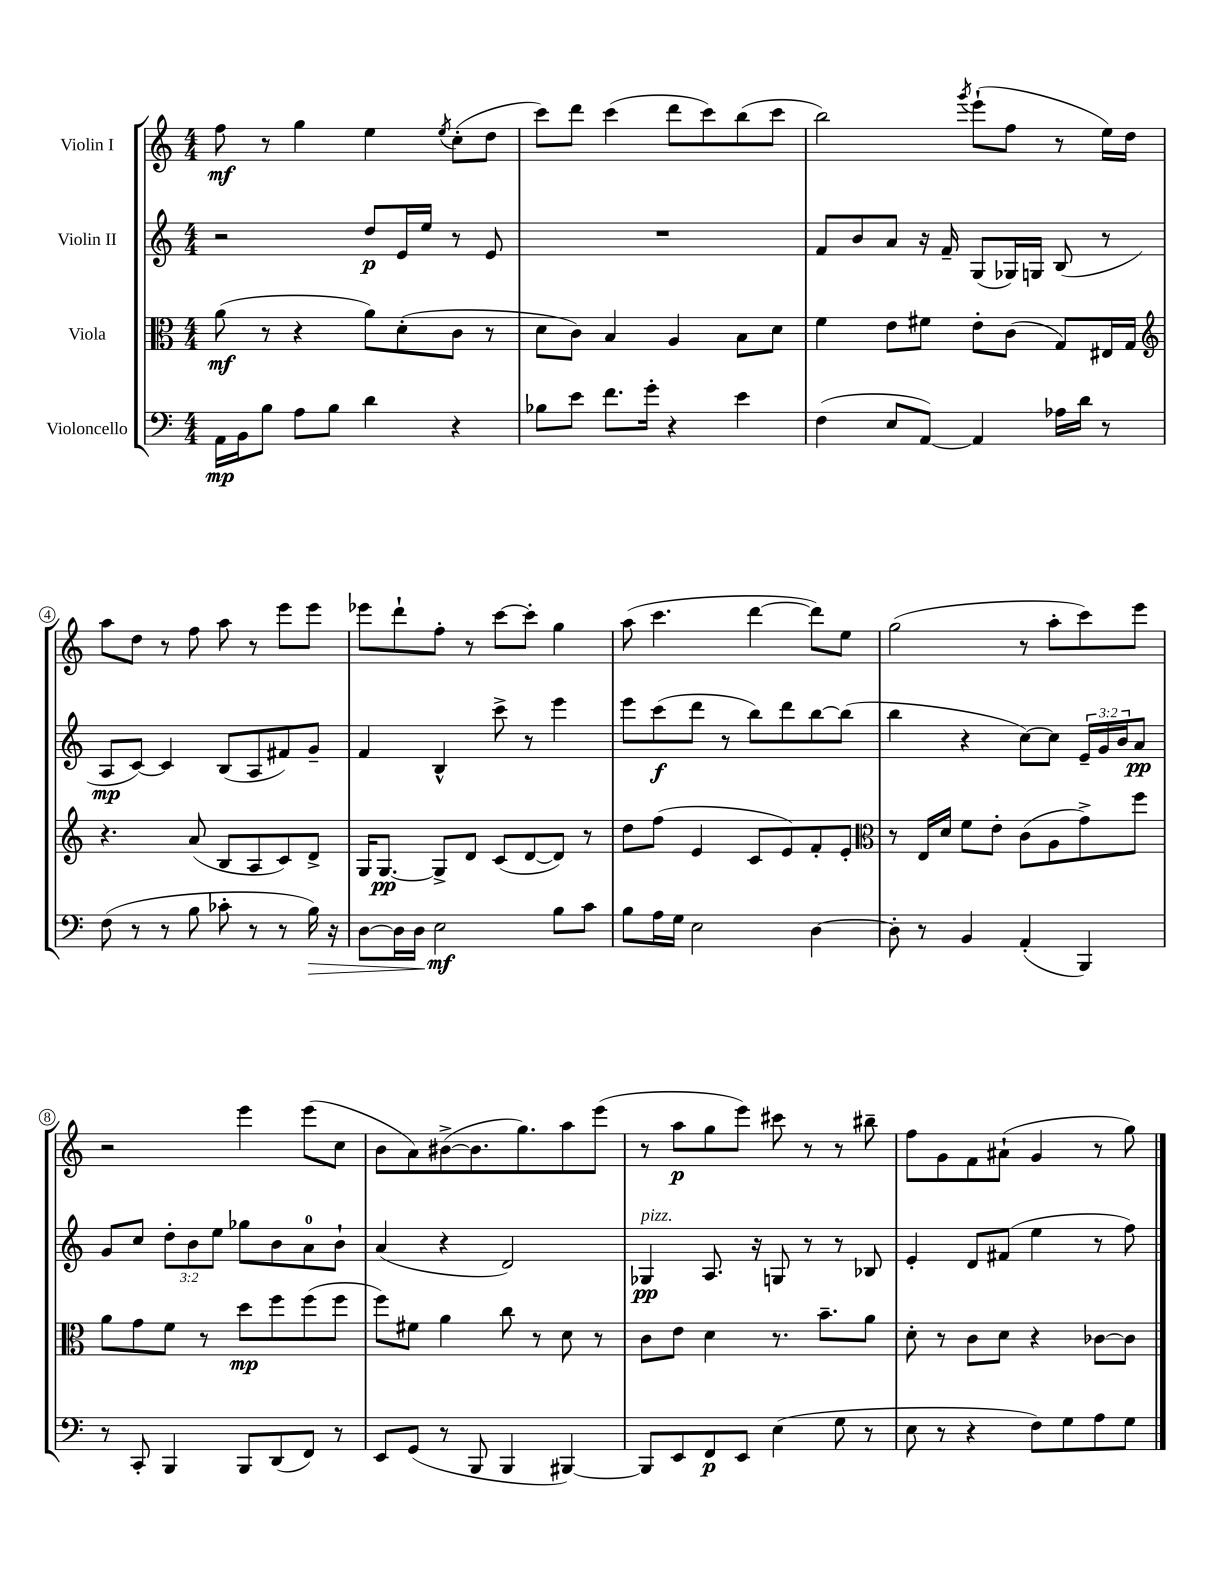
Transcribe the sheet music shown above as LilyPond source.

<<
\new StaffGroup <<
\new Staff = "s0" \with { instrumentName = "Violin I" } {
    \clef treble \key c \major \numericTimeSignature \time 4/4
    f''8\mf r8 g''4 e''4 \acciaccatura { e''8 } c''8-.( d''8 |
    c'''8) d'''8 c'''4( d'''8 c'''8) b''8( c'''8 |
    b''2) \acciaccatura { g'''8 } e'''8-!( f''8 r8 e''16) d''16 |
    a''8 d''8 r8 f''8 a''8 r8 e'''8 e'''8 |
    ees'''8 d'''8-! f''8-. r8 c'''8~ c'''8-. g''4 |
    a''8( c'''4. d'''4~ d'''8) e''8 |
    g''2( r8 a''8-. c'''8) e'''8 |
    r2 e'''4 e'''8( c''8 |
    b'8 a'8) bis'8~->( bis'8. g''8.) a''8 e'''8( |
    r8 a''8\p g''8 e'''8) cis'''8 r8 r8 bis''8-- |
    f''8 g'8 f'8 ais'8-!( g'4 r8 g''8) \bar "|." |
}
\new Staff = "s1" \with { instrumentName = "Violin II" } {
    \clef treble \key c \major \numericTimeSignature \time 4/4 \override Staff.TupletNumber.text = #tuplet-number::calc-fraction-text
    r2 d''8\p e'16 e''16 r8 e'8 |
    R1 |
    f'8 b'8 a'8 r16 f'16-- g8( ges16) g16 b8( r8 |
    a8\mp c'8~) c'4 b8( a8 fis'8) g'8-- |
    f'4 b4-^ c'''8-> r8 e'''4 |
    e'''8 c'''8\f( d'''8 r8 b''8) d'''8 b''8~ b''8( |
    b''4 r4 c''8~) c''8 \tuplet 3/2 { e'16-- g'16 b'16 } a'8\pp |
    g'8 c''8 \tuplet 3/2 { d''8-. b'8 e''8 } ges''8 b'8 a'8-0 b'8-! |
    a'4( r4 d'2) |
    ges4\pp^\markup { \italic "pizz." } a8. r16 g8 r8 r8 bes8 |
    e'4-. d'8 fis'8( e''4 r8 f''8) \bar "|." |
}
\new Staff = "s2" \with { instrumentName = "Viola" } {
    \clef alto \key c \major \numericTimeSignature \time 4/4
    a'8\mf( r8 r4 a'8) d'8-.( c'8 r8 |
    d'8 c'8) b4 a4 b8 d'8 |
    f'4 e'8 fis'8 e'8-. c'8( g8) eis16 g16 |
    \clef treble r4. a'8( b8 a8 c'8) d'8-> |
    g16 g8.~\pp g8-> d'8 c'8( d'8~ d'8) r8 |
    d''8 f''8( e'4 c'8 e'8) f'8-. e'8-. |
    \clef alto r8 e16 d'16 f'8 e'8-. c'8( a8 g'8->) f''8 |
    a'8 g'8 f'8 r8 d''8\mp f''8 f''8( f''8 |
    f''8) fis'8 a'4 c''8 r8 d'8 r8 |
    c'8 e'8 d'4 r8. b'8.-- a'8 |
    d'8-. r8 c'8 d'8 r4 ces'8~ ces'8 \bar "|." |
}
\new Staff = "s3" \with { instrumentName = "Violoncello" } {
    \clef bass \key c \major \numericTimeSignature \time 4/4
    a,16\mp b,16 b8 a8 b8 d'4 r4 |
    bes8 e'8 f'8. g'16-. r4 e'4 |
    f4( e8 a,8~) a,4 aes16 d'16 r8 |
    f8( r8 r8 b8 ces'8-. r8 r8 b16\>) r16 |
    d8~ d16 d16\! e2\mf b8 c'8 |
    b8 a16 g16 e2 d4~ |
    d8-. r8 b,4 a,4-.( b,,4) |
    r8 c,8-. b,,4 b,,8 d,8( f,8) r8 |
    e,8 g,8( r8 b,,8 b,,4 bis,,4~) |
    bis,,8 e,8 f,8\p e,8 e4( g8 r8 |
    e8 r8 r4 f8) g8 a8 g8 \bar "|." |
}
>>
>>
\layout { \context { \Score \override BarNumber.stencil = #(make-stencil-circler 0.1 0.3 ly:text-interface::print) } }
